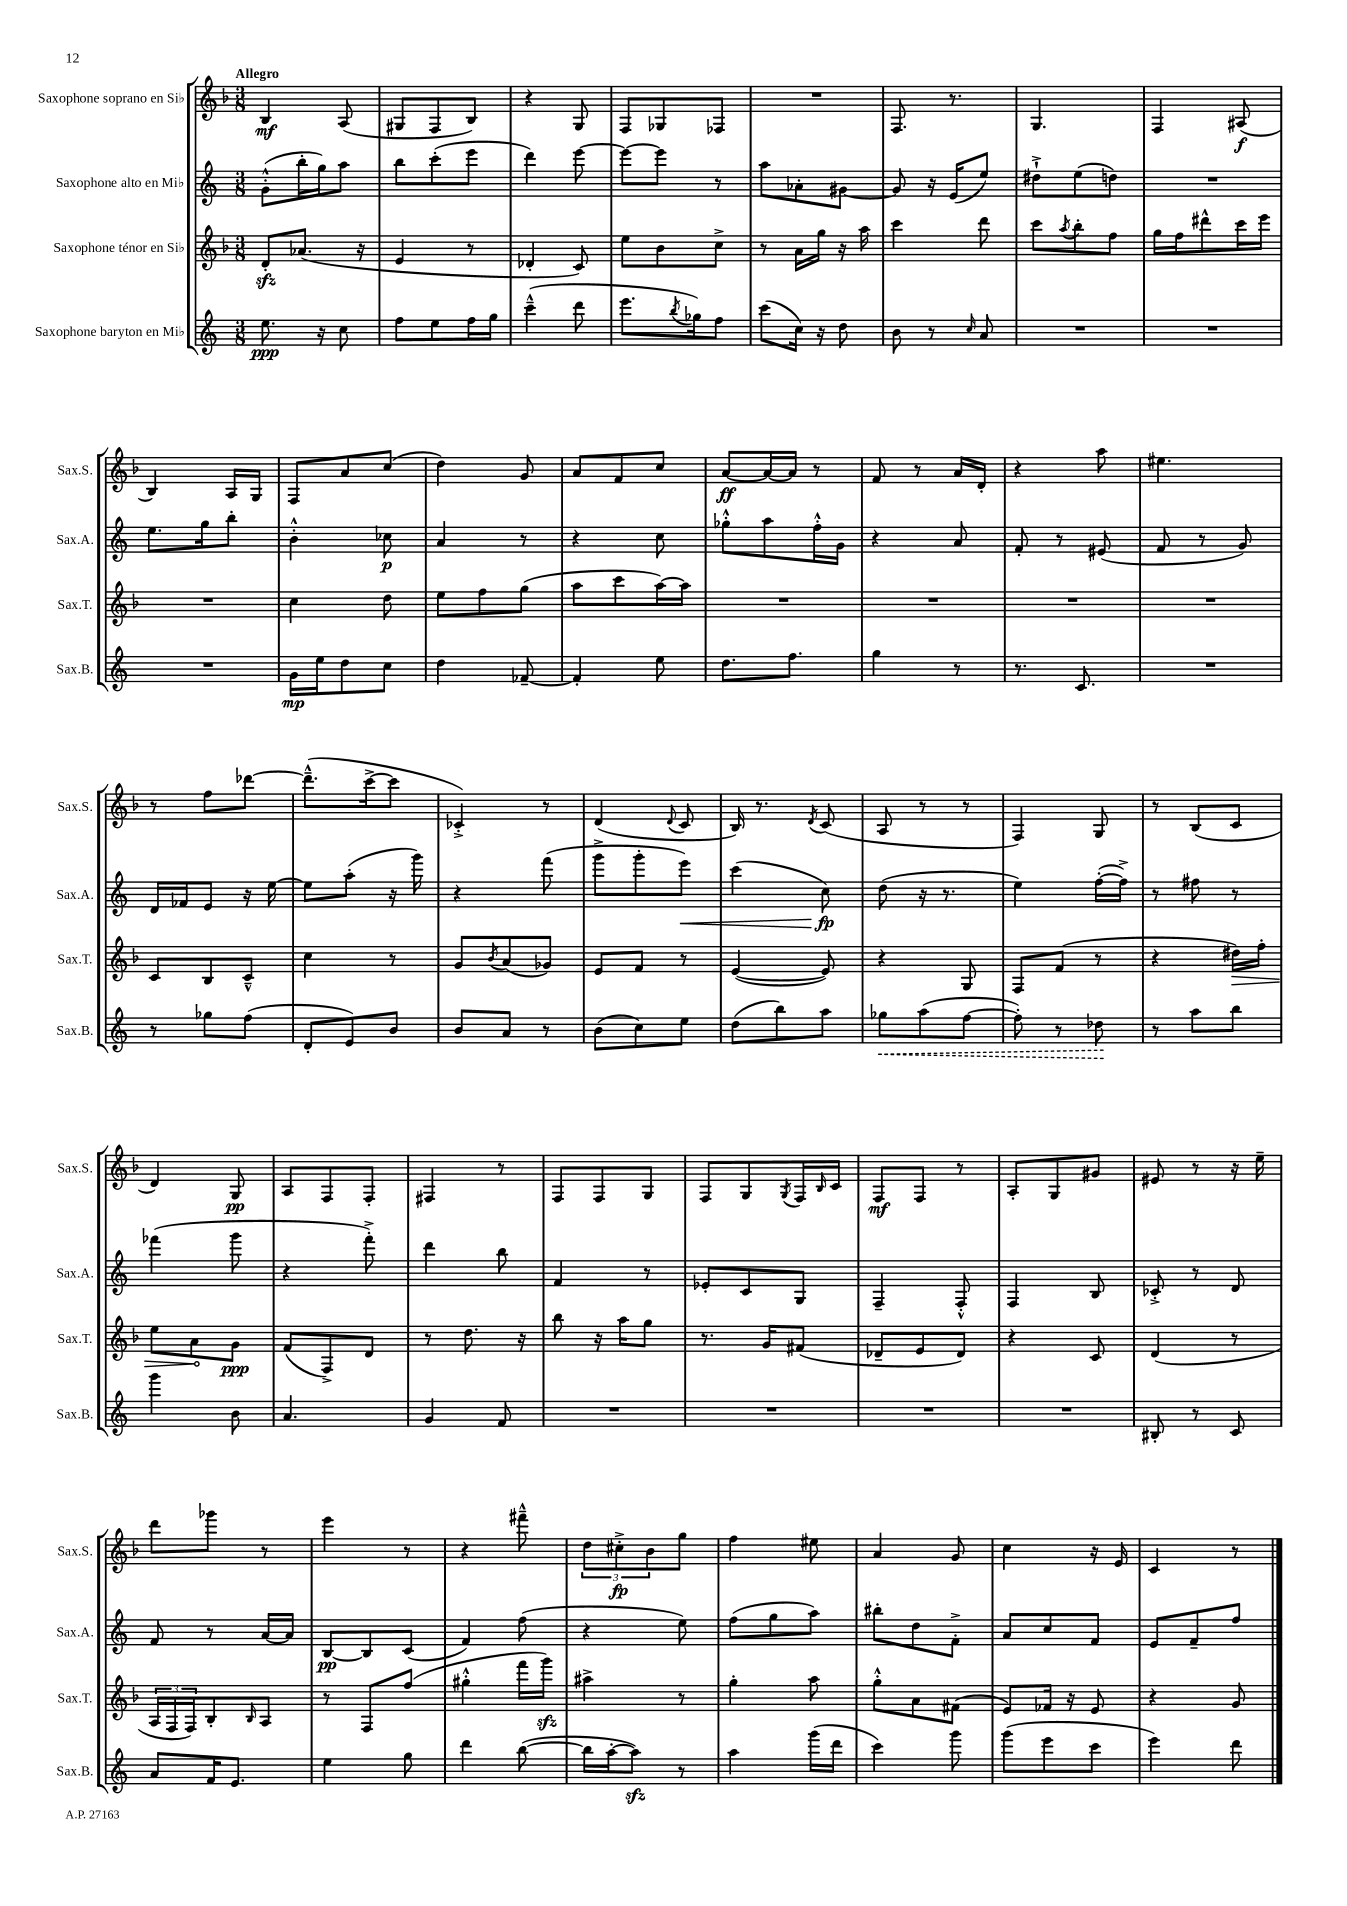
<<
\new StaffGroup <<
\new Staff = "s0" \with { instrumentName = "Saxophone soprano en Sib" shortInstrumentName = "Sax.S." } {
    \clef treble \key f \major \numericTimeSignature \time 3/8 \tempo "Allegro"
    bes4\mf a8( |
    gis8 f8 bes8) |
    r4 g8 |
    f8 ges8 fes8 |
    R4. |
    f8. r8. |
    g4. |
    f4 ais8\f( |
    bes4) a16 g16 |
    f8 a'8 c''8( |
    d''4) g'8 |
    a'8 f'8 c''8 |
    a'8~\ff a'16~ a'16 r8 |
    f'8 r8 a'16 d'16-. |
    r4 a''8 |
    eis''4. |
    r8 f''8 des'''8~ |
    des'''8.---^( c'''16~-> c'''8 |
    ces'4-.->) r8 |
    d'4( \appoggiatura { d'8 } c'8 |
    bes16) r8. \acciaccatura { d'8 } c'8( |
    a8 r8 r8 |
    f4) g8 |
    r8 bes8( c'8 |
    d'4) g8\pp |
    a8 f8 f8-. |
    fis4 r8 |
    f8 f8 g8 |
    f8 g8 \acciaccatura { g8 } f16 \grace { bes16 } c'16 |
    f8\mf f8 r8 |
    a8-. g8 gis'8 |
    eis'8 r8 r16 e''16-- |
    d'''8 ges'''8 r8 |
    e'''4 r8 |
    r4 fis'''8---^ |
    \tuplet 3/2 { d''8 cis''8-.->\fp bes'8 } g''8 |
    f''4 eis''8 |
    a'4 g'8 |
    c''4 r16 e'16 |
    c'4 r8 \bar "|." |
}
\new Staff = "s1" \with { instrumentName = "Saxophone alto en Mib" shortInstrumentName = "Sax.A." } {
    \clef treble \key c \major \numericTimeSignature \time 3/8
    g'8-.-^( b''16-. g''16) a''8 |
    b''8 c'''8-.( e'''8 |
    d'''4) e'''8~ |
    e'''8~ e'''8 r8 |
    a''8 aes'8-. gis'8~ |
    gis'8 r16 e'16( e''8) |
    dis''8-!-> e''8( d''8) |
    R4. |
    e''8. g''16 b''8-. |
    b'4-.-^ ces''8\p |
    a'4 r8 |
    r4 c''8 |
    ges''8-.-^ a''8 f''16-.-^ g'16 |
    r4 a'8 |
    f'8-. r8 eis'8( |
    f'8 r8 g'8) |
    d'16 fes'16 e'8 r16 e''16~ |
    e''8 a''8-.( r16 g'''16) |
    r4 f'''8( |
    g'''8-> g'''8-. e'''8\<) |
    c'''4( c''8\fp\!) |
    d''8( r16 r8. |
    e''4) f''16~-.( f''16->) |
    r8 fis''8 r8 |
    fes'''4( g'''8 |
    r4 f'''8-.->) |
    d'''4 b''8 |
    f'4 r8 |
    ees'8-. c'8 g8 |
    f4-- f8-.-^ |
    f4 b8 |
    ces'8-.-> r8 d'8 |
    f'8 r8 a'16~ a'16 |
    b8~\pp b8 c'8( |
    f'4) f''8( |
    r4 e''8) |
    f''8( g''8 a''8) |
    bis''8-. d''8 f'8-.-> |
    a'8 c''8 f'8 |
    e'8 f'8-- f''8 \bar "|." |
}
\new Staff = "s2" \with { instrumentName = "Saxophone ténor en Sib" shortInstrumentName = "Sax.T." } {
    \clef treble \key f \major \numericTimeSignature \time 3/8
    d'8-.\sfz aes'8.( r16 |
    e'4 r8 |
    des'4-. c'8) |
    e''8 bes'8 c''8-> |
    r8 a'16 g''16 r16 a''16 |
    c'''4 d'''8 |
    c'''8 \acciaccatura { a''8 } bes''8-. f''8 |
    g''16 f''16 dis'''8-^ c'''16 e'''16 |
    R4. |
    c''4 d''8 |
    e''8 f''8 g''8( |
    a''8 c'''8 a''16~) a''16 |
    R4. |
    R4. |
    R4. |
    R4. |
    c'8 bes8 c'8---^ |
    c''4 r8 |
    g'8 \acciaccatura { bes'8 } a'8( ges'8) |
    e'8 f'8 r8 |
    e'4~( e'8) |
    r4 g8 |
    f8 f'8( r8 |
    r4 \once \override Hairpin.circled-tip = ##t dis''16\>) f''16-. |
    e''8 a'8\! g'8\ppp |
    f'8( f8->) d'8 |
    r8 d''8. r16 |
    bes''8 r16 a''16 g''8 |
    r8. g'16 fis'8( |
    des'8-- e'8 des'8) |
    r4 c'8 |
    d'4( r8 |
    \tuplet 3/2 { a16 f16 f16) } bes8-. \grace { bes16 } a8 |
    r8 f8 f''8( |
    gis''4-.-^ f'''16 g'''16\sfz) |
    ais''4-> r8 |
    g''4-. a''8 |
    g''8-.-^ a'8 fis'8( |
    e'8) fes'16 r16 e'8 |
    r4 g'8 \bar "|." |
}
\new Staff = "s3" \with { instrumentName = "Saxophone baryton en Mib" shortInstrumentName = "Sax.B." } {
    \clef treble \key c \major \numericTimeSignature \time 3/8
    e''8.\ppp r16 c''8 |
    f''8 e''8 f''16 g''16 |
    c'''4---^( d'''8 |
    e'''8. \acciaccatura { b''8 } ges''16) f''8 |
    c'''8( c''16) r16 d''8 |
    b'8 r8 \grace { c''16 } a'8 |
    R4. |
    R4. |
    R4. |
    g'16\mp e''16 d''8 c''8 |
    d''4 fes'8~-- |
    fes'4-. e''8 |
    d''8. f''8. |
    g''4 r8 |
    r8. c'8. |
    R4. |
    r8 ges''8 f''8( |
    d'8-. e'8) b'8 |
    b'8 a'8 r8 |
    b'8( c''8) e''8 |
    d''8( b''8) a''8 |
    \once \override Hairpin.style = #'dashed-line ges''8\< a''8( f''8~ |
    f''8-.) r8 des''8\! |
    r8 a''8 b''8 |
    g'''4 b'8 |
    a'4. |
    g'4 f'8 |
    R4. |
    R4. |
    R4. |
    R4. |
    bis8-. r8 c'8 |
    a'8 f'16 e'8. |
    e''4 g''8 |
    d'''4 b''8~( |
    b''16 a''16~-. a''8\sfz) r8 |
    a''4 g'''16( d'''16 |
    c'''4) g'''8 |
    g'''8( e'''8 c'''8 |
    e'''4) d'''8 \bar "|." |
}
>>
>>
\layout { \context { \Score \remove "Bar_number_engraver" } }
